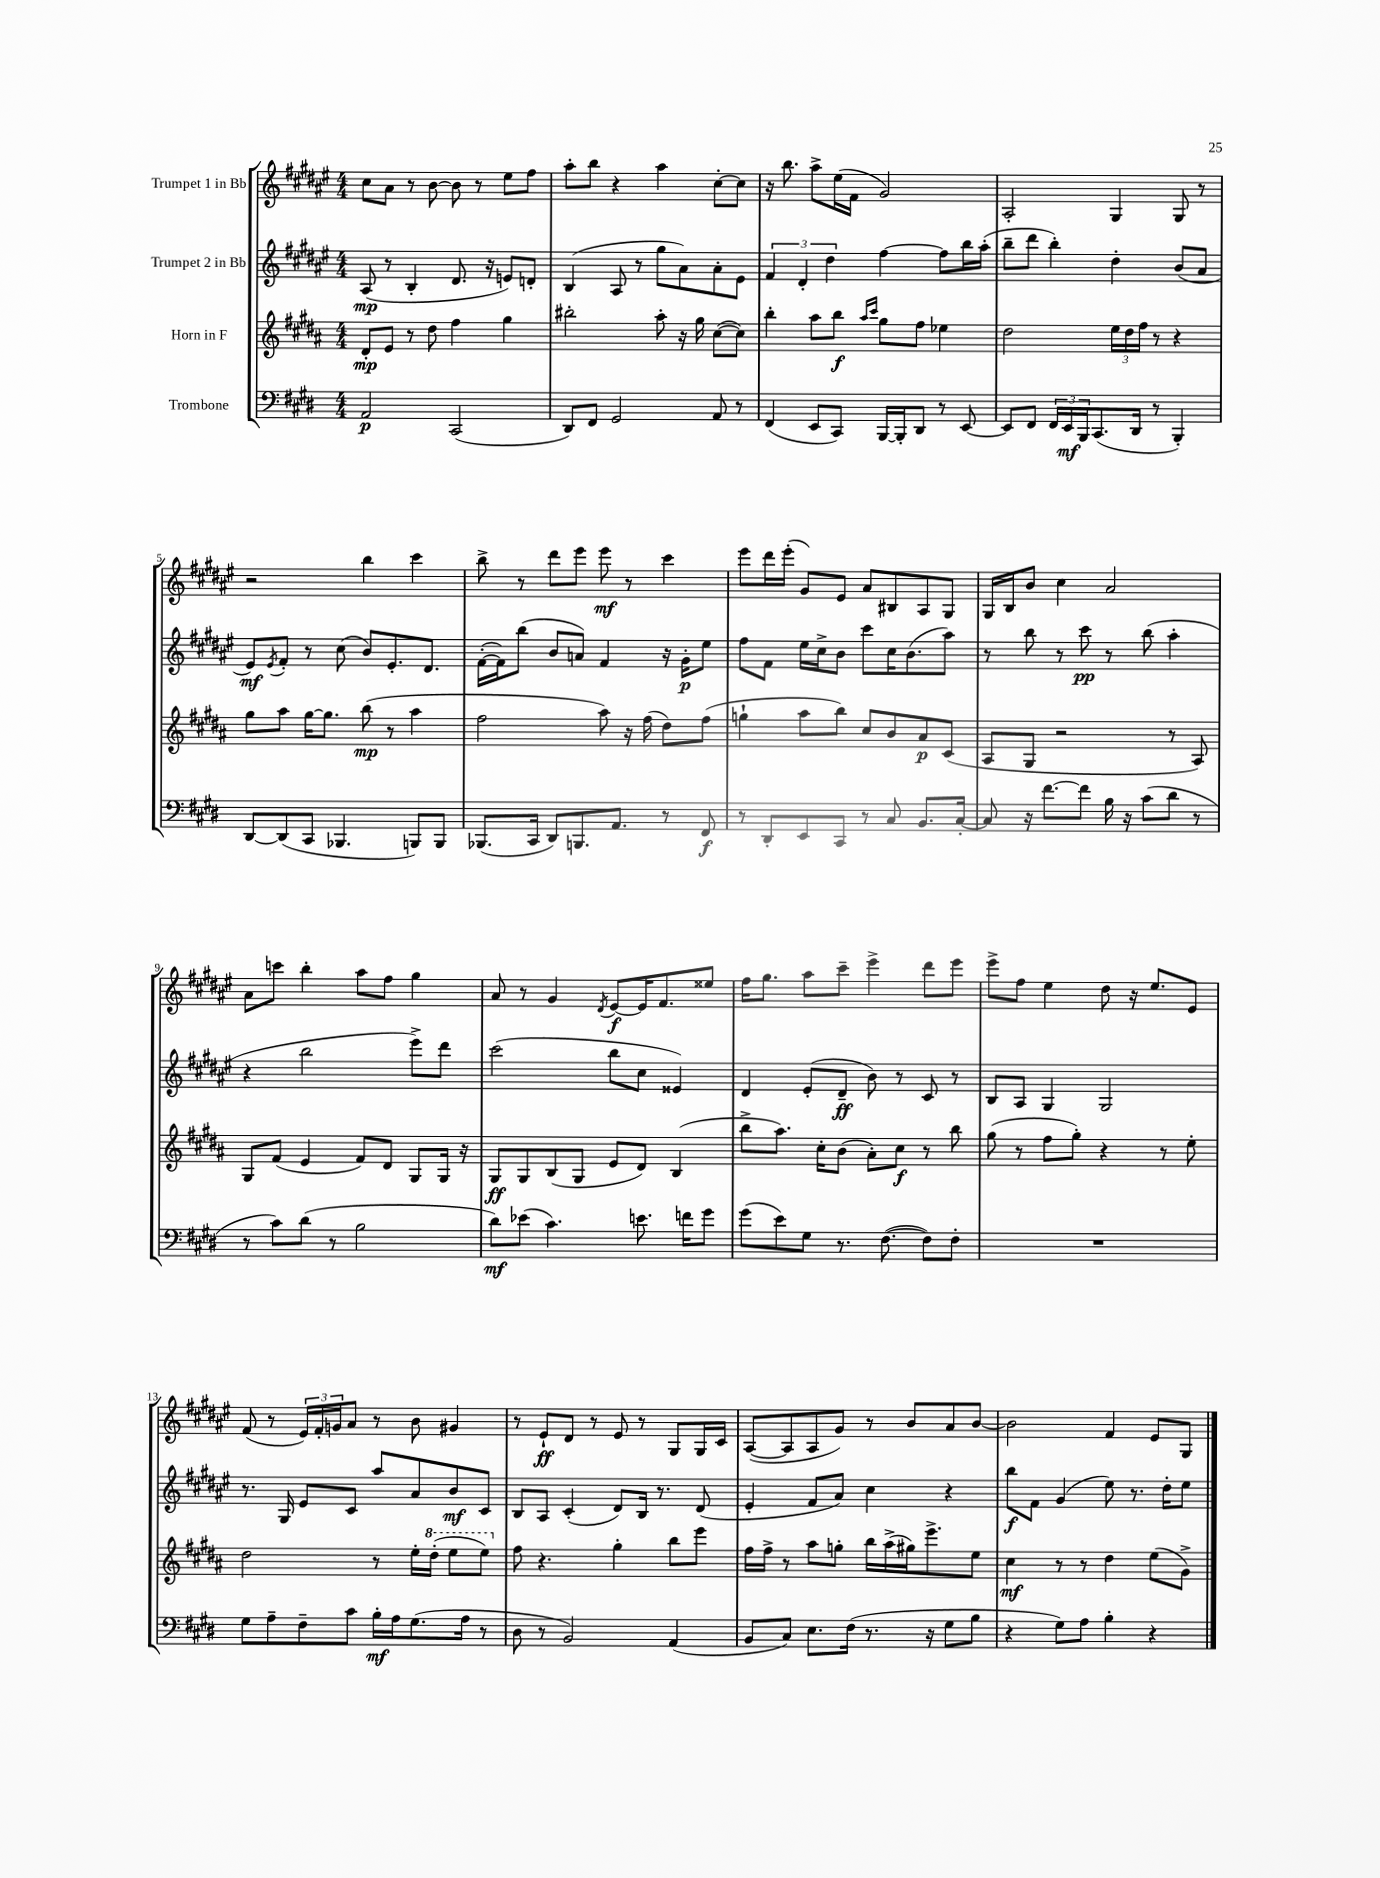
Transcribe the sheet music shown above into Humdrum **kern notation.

**kern	**kern	**kern	**kern
*staff4	*staff3	*staff2	*staff1
*clefF4	*clefG2	*clefG2	*clefG2
*k[f#c#g#d#]	*k[f#c#g#d#a#]	*k[f#c#g#d#a#e#]	*k[f#c#g#d#a#e#]
*M4/4	*M4/4	*M4/4	*M4/4
2AA	8d#'	(8A#	8cc#
.	8e	8r	8a#
.	8r	4B'	8r
.	8dd#	.	[8b
(2CC#	4ff#	8.d#	8b]
.	.	.	8r
.	.	16r	.
.	4gg#	8e)	8ee#
.	.	8d'	8ff#
=	=	=	=
8DD#)	2bb#'	(4B	8aa#'
8FF#	.	.	8bb
2GG#	.	8A#	4r
.	.	8r	.
.	8aa#'	8gg#	4aa#
.	16r	8a#)	.
.	16gg#	.	.
8AA	([8cc#	8a#'	[8cc#'
8r	8cc#])	8e#	8cc#]
=	=	=	=
(4FF#	4bb'	6f#	16r
.	.	.	8.bb
.	.	6d#'	.
8EE	8aa#	.	8aa#^
.	.	6dd#	.
8CC#)	8bb	.	(16ee#
.	.	.	16f#
.	16qqaa#	.	.
.	16qqccc#	.	.
[16BBB	8gg#	[4ff#	2g#)
16BBB']	.	.	.
8DD#	8ff#	.	.
8r	4ee-	8ff#]	.
[8EE	.	16bb	.
.	.	(16aa#'	.
=	=	=	=
8EE]	2dd#	8bb~	2A#'
8FF#	.	8ddd#	.
24FF#	.	4bb')	.
24EE	.	.	.
24BBB	.	.	.
(8.CC#	.	.	.
.	24ee	4dd#'	4G#
.	24dd#	.	.
16DD#	.	.	.
.	24ff#	.	.
8r	8r	.	.
4BBB')	4r	(8b	8G#
.	.	8a#	8r
=	=	=	=
[8DD#	8gg#	8e#)	2r
.	.	8qe#	.
(8DD#]	8aa#	8f#'	.
8CC#	[16gg#	8r	.
.	8.gg#]	.	.
4.BBB-	.	(8cc#	.
.	(8bb	8b)	4bb
.	8r	8.e#'	.
8BBB)	4aa#	.	4ccc#
.	.	8.d#	.
8BBB	.	.	.
=	=	=	=
(8.BBB-	2ff#	([16f#'	8bb^
.	.	16f#])	.
.	.	(8bb	8r
16CC#	.	.	.
8DD#)	.	8b	8ddd#
8.BBB	.	8a)	8eee#
.	8aa#)	4f#	8eee#
8.AA	.	.	.
.	16r	.	8r
.	(16ff#	.	.
8r	8dd#)	16r	4ccc#
.	.	16g#'	.
8FF#	(8ff#	8ee#	.
=	=	=	=
8r	4gg`	8ff#	8eee#
8DD#'	.	8f#	16ddd#
.	.	.	(16eee#'
8EE	8aa#	16ee#	8g#)
.	.	16cc#^	.
8CC#	8bb)	8b	8e#
8r	8cc#	8ccc#	8a#
8C#	8b	16cc#	8B#
.	.	(8.b	.
8.BB	8a#	.	8A#
.	(8c#	8aa#)	8G#
[16C#'	.	.	.
=	=	=	=
8C#]	8A#	8r	16G#
.	.	.	16B
16r	8G#	8bb	8b
[8.f#	.	.	.
.	2r	8r	4cc#
8f#]	.	8ccc#	.
16B	.	8r	2a#
16r	.	.	.
(8c#	.	(8bb	.
8d#	8r	4aa#'	.
8r	8A#)	.	.
=	=	=	=
8r	8G#	4r	8a#
8c#)	(8f#	.	8ccc
(8d#	4e	2bb	4bb'
8r	.	.	.
2B	8f#)	.	8aa#
.	8d#	.	8ff#
.	8G#	8eee#^)	4gg#
.	16G#	8ddd#	.
.	16r	.	.
=	=	=	=
8d#)	8G#	(2ccc#	8a#
(8e-	8G#	.	8r
4.c#)	(8B	.	4g#
.	8G#	.	.
.	.	.	8qd#
.	8e	8bb	[8e#
8.e	8d#)	8cc#	16e#]
.	.	.	8.f#
.	(4B	4e##)	.
16f	.	.	.
8g#	.	.	8ee##
=	=	=	=
(8g#	8bb^	4d#	16ff#
.	.	.	8.gg#
8e)	8.aa#)	.	.
8G#	.	(8e#'	8aa#
.	16cc#'	.	.
8.r	(8b	8d#~	8ccc#~
.	8a#')	8b)	4eee#^
([8.F#	.	.	.
.	8cc#	8r	.
8F#])	8r	8c#	8ddd#
8F#'	8bb	8r	8eee#
=	=	=	=
1r	(8gg#	8B	8eee#^
.	8r	8A#	8ff#
.	8ff#	4G#	4ee#
.	8gg#')	.	.
.	4r	2G#	8dd#
.	.	.	16r
.	.	.	8.ee#
.	8r	.	.
.	8ee'	.	8e#
=	=	=	=
8G#	2dd#	8.r	(8f#
8A~	.	.	8r
.	.	16G#	.
8F#~	.	8e#	24e#)
.	.	.	24f#'
.	.	.	24g
8c#	.	8c#	8a#
16B'	8r	8aa#	8r
16A	.	.	.
(8.G#	16ee'	8a#	8b
.	(16ddd#'	.	.
.	8eee	8b	4g#
16A	.	.	.
8r	8eee)	8c#	.
=	=	=	=
8D#	8ff#	8B	8r
8r	4.r	8A#	8e#`
2BB)	.	(4c#'	8d#
.	.	.	8r
.	4gg#'	8d#)	8e#
.	.	16B	8r
.	.	8.r	.
(4AA	8bb	.	8G#
.	8eee	(8d#	16G#
.	.	.	16c#
=	=	=	=
8BB	16ff#	4e#'	([8A#
.	16ff#^	.	.
8C#)	8r	.	8A#]
8.E	8aa#	8f#	8A#
.	8gg'	8a#)	8g#)
(16F#	.	.	.
8.r	16bb	4cc#	8r
.	(16aa#^	.	.
.	16gg#)	.	8b
16r	8.eee^	.	.
8G#	.	4r	8a#
8B	8ee	.	[8b
=	=	=	=
4r	4cc#	8bb	2b]
.	.	8f#	.
8G#)	8r	(4g#	.
8A	8r	.	.
4B'	4dd#	8ee#)	4f#
.	.	8.r	.
4r	(8ee	.	8e#
.	.	16dd#'	.
.	8g#^)	8ee#	8G#
==	==	==	==
*-	*-	*-	*-
